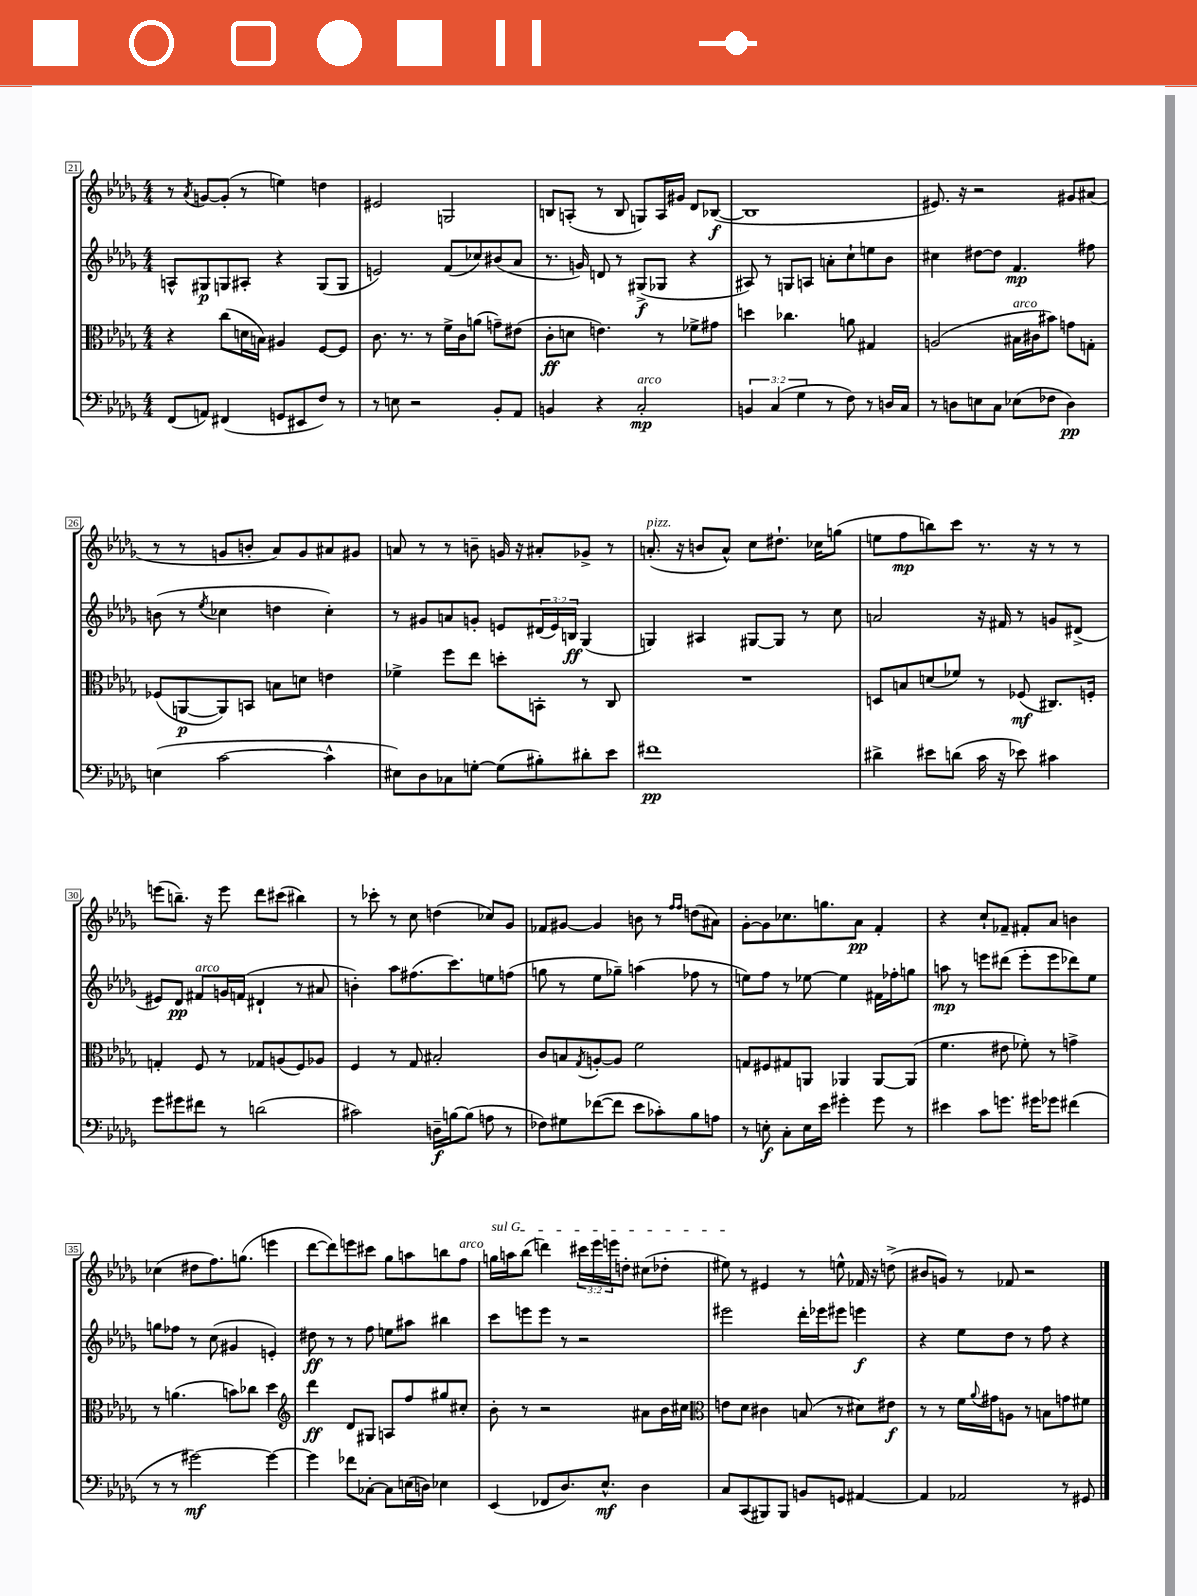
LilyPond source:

<<
\new StaffGroup <<
\new Staff = "s0" {
    \clef treble \key des \major \numericTimeSignature \time 4/4 \override Staff.TupletNumber.text = #tuplet-number::calc-fraction-text
    r8 \acciaccatura { aes'8 } g'8~ g'8-.( r8 e''4) d''4 |
    eis'2 g2 |
    b8 a8-.( r8 b8 g8) a16 gis'16 des'8 bes8~\f( |
    bes1 |
    eis'8.) r16 r2 gis'8 ais'8( |
    r8 r8 g'8 b'8-. aes'8) g'8 ais'8 gis'8 |
    a'8 r8 r8 b'8-- g'16 r16 ais'8-. ges'8-> r8 |
    a'8.-.^\markup { \italic "pizz." }( r16 b'8 a'8-^) c''8 dis''8.-! ces''16 g''8( |
    e''8 f''8\mp b''8) c'''8 r8. r16 r8 r8 |
    e'''8( b''8.--) r16 e'''8 des'''8 cis'''8( bis''4) |
    r8 ces'''8-. r8 c''8 d''4( ces''8) ges'8 |
    fes'8 gis'8~ gis'4 b'8 r8 \grace { f''16 f''16 } d''8( ais'8) |
    ges'8~-. ges'8 ces''8. g''8. aes'8\pp f'4-. |
    r4 c''8-! fes'8-- fis'8-. aes'8 b'4 |
    ces''4( dis''8 f''8.) g''8.( e'''4 |
    des'''8~ des'''8) e'''8 cis'''8 ges''8 a''8 b''8 f''8^\markup { \italic "arco" } |
    \once \override TextSpanner.bound-details.left.text = \markup { \italic "sul G" } g''16\startTextSpan a''16 bes''8( d'''4) \tuplet 3/2 { cis'''16 ees'''16 e'''16 } d''8-. cis''8( des''8-. |
    eis''8\stopTextSpan) r8 eis'4 r8 e''8-^ fes'16 r16 d''8->( |
    bis'8 g'8) r8 fes'8 r2 \bar "|." |
}
\new Staff = "s1" {
    \clef treble \key des \major \numericTimeSignature \time 4/4 \override Staff.TupletNumber.text = #tuplet-number::calc-fraction-text
    a8-^ gis8\p g8 ais8-. r4 g8( g8 |
    e'2) f'8( ces''8) bis'8( aes'8 |
    r8. g'16) d'8 r8 gis8->\f( ges8 r4 |
    ais8) r8 g8 a8 a'8-. c''8-! e''8 bes'8 |
    cis''4 dis''8~ dis''8 f'4.\mp fis''8 |
    b'8( r8 \acciaccatura { ees''8 } ces''4 d''4 ces''4-.) |
    r8 gis'8 a'8 g'8-. e'8 \tuplet 3/2 { dis'16( e'16) b16\ff } ges4( |
    g4) ais4 gis8~ gis8 r8 c''8 |
    a'2 r16 fis'16 r8 g'8 dis'8->( |
    eis'8) des'8\pp fis'8^\markup { \italic "arco" } g'16 f'16( dis'4-! r8 ais'8 |
    b'4-.) aes''8 fis''8.( c'''8.) e''8 f''8( |
    g''8 r8 ees''8 ges''8--) a''4( fes''8 r8 |
    e''8) f''8 r8 ees''8~ ees''4 fis'16 fes''16-. g''8 |
    a''8\mp r8 e'''8 dis'''8( e'''8-. e'''8 des'''8) ees''8 |
    g''8 fes''8 r8 c''8( gis'4 e'4-.) |
    dis''8\ff r8 r8 f''8 e''8 ais''8 bis''4 |
    c'''8 e'''8 e'''8 r8 r2 |
    eis'''2 des'''16-. ees'''16 eis'''8 e'''4\f |
    r4 ees''8 des''8 r8 f''8 r4 \bar "|." |
}
\new Staff = "s2" {
    \clef alto \key des \major \numericTimeSignature \time 4/4
    r4 c''8( d'16 b16) ais4 f8~ f8 |
    c'8. r8. r8 f'16-> c'16 a'8( g'8--) eis'8( |
    c'8-.\ff d'8 e'4.) r8 fes'8-> gis'8 |
    d''4 ces''4. a'8 gis4 |
    a2( bis16^\markup { \italic "arco" } cis'16 bis'8) g'8 g8-. |
    fes8( a,8~\p a,8) b,8 b8 d'8 e'4 |
    fes'4-> f''8 ees''8 d''8-. b,8-. r8 c8 |
    R1 |
    d8 b8 d'8( fes'8) r8 fes8\mf( cis8.) f16-. |
    g4-. f8 r8 ges8 a8( f8) aes8 |
    f4 r8 ges8 bis2-. |
    c'8 b8 \acciaccatura { ges8 } a8~-. a8 f'2 |
    g8 fis8 gis8 a,8 aes,4 aes,8~ aes,8( |
    f'4. eis'8 fes'8-.) r8 g'4-> |
    r8 a'4.( b'8) ces''8 des''4 |
    \clef treble des'''4\ff des'8 gis8 a8 f''8 gis''8 cis''8-. |
    bes'8-. r8 r2 ais'8 bes'16 cis''16 |
    \clef alto e'8 des'8 cis'4 b8( r8 dis'8) eis'8\f |
    r8 r8 f'16 \appoggiatura { aes'8 } gis'16 a8 r8 b8 g'8 fis'8 \bar "|." |
}
\new Staff = "s3" {
    \clef bass \key des \major \numericTimeSignature \time 4/4 \override Staff.TupletNumber.text = #tuplet-number::calc-fraction-text
    f,8( a,8) fis,4( g,8 eis,8 f8) r8 |
    r8 e8 r2 bes,8-. aes,8 |
    b,4 r4 c2-.\mp^\markup { \italic "arco" } |
    \tuplet 3/2 { b,4 c4( ges4 } r8 f8) r8 d16 c16 |
    r8 d8 e8 c8 ees8( fes8 d4\pp) |
    e4( c'2~ c'4-^ |
    eis8) des8 ces8 g8~-. g8( bis8-.) dis'8-. ees'8 |
    fis'1\pp |
    dis'4-> eis'8 d'8( c'16 r16 ees'8) cis'4 |
    ges'8 gis'8 fis'8 r8 d'2( |
    cis'2) d16--\f b16~ b8( a8 r8 |
    fes8) gis8 fes'8~( fes'8 ees'8 ces'8-.) bes8 a8 |
    r8 e8-.\f c8-. e16 ees'16 gis'4-. gis'8 r8 |
    eis'4 c'8 g'8. gis'16 ges'8 fis'4( |
    r8 r8 gis'2~\mf) gis'4~ |
    gis'4 fes'8 ces8~-. ces8 e16( d16) ees4 |
    ees,4( fes,8 des8.) ees8.-^\mf des4 |
    c8 c,8( bis,,8) bis,,8 b,8 g,8 ais,4~ |
    ais,4 aes,2 r8 gis,8 \bar "|." |
}
>>
>>
\layout { \context { \Score currentBarNumber = #21 \override BarNumber.stencil = #(make-stencil-boxer 0.1 0.3 ly:text-interface::print) } }
